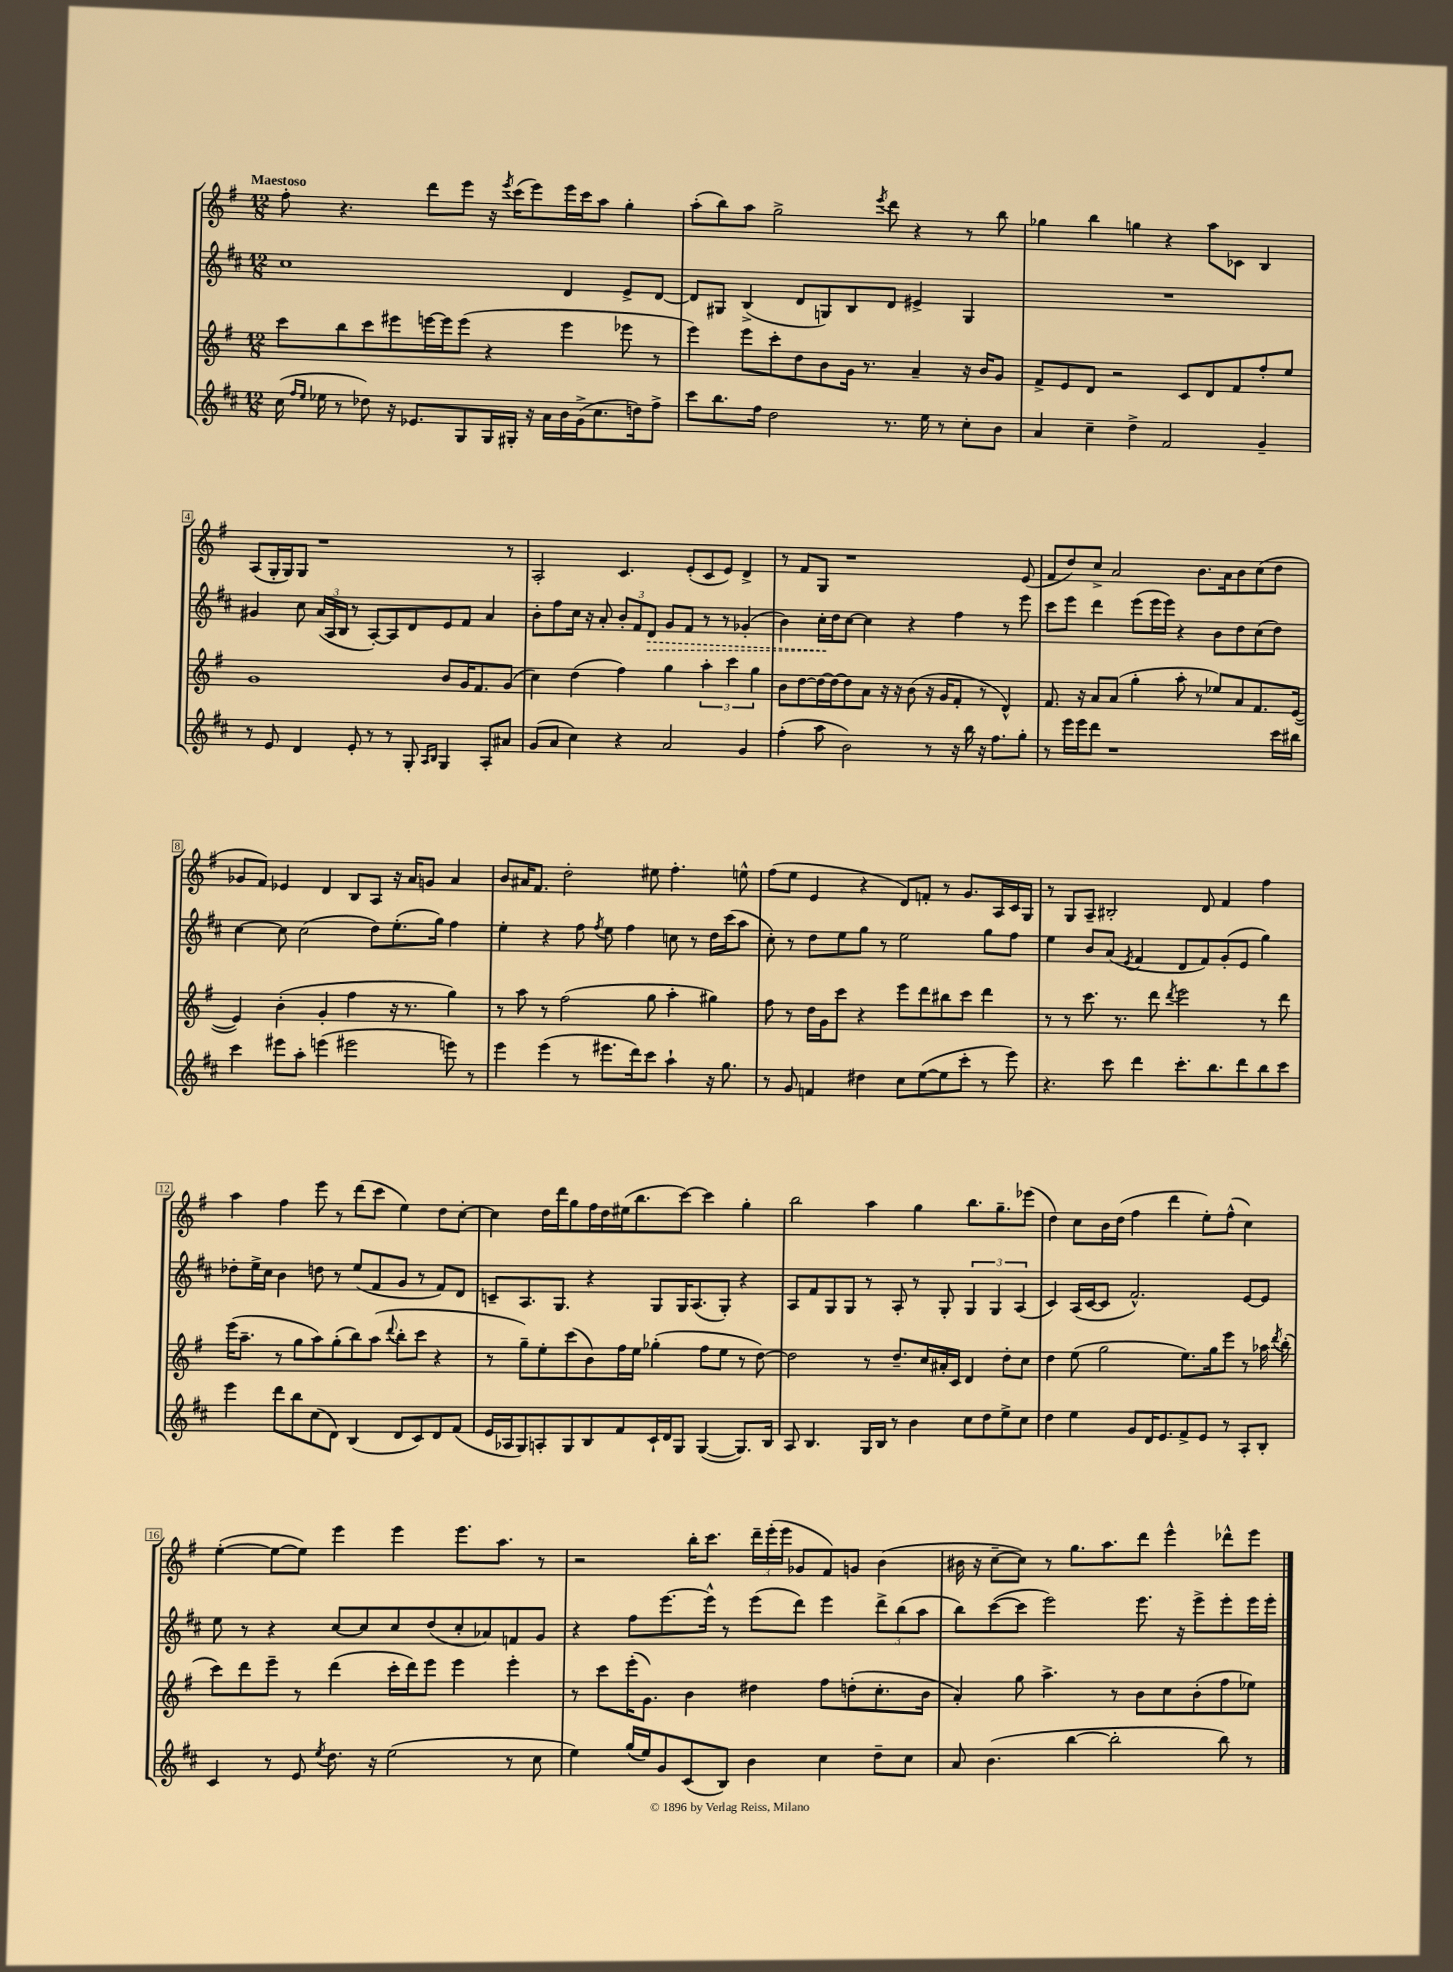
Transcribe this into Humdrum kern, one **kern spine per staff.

**kern	**kern	**kern	**dynam	**kern
*part4	*part3	*part2	*part2	*part1
*staff4	*staff3	*staff2	*staff2	*staff1
*clefG2	*clefG2	*clefG2	*	*clefG2
*k[f#c#]	*k[f#]	*k[f#c#]	*	*k[f#]
*M12/8	*M12/8	*M12/8	*	*M12/8
=1	=1	=1	=1	=1
!	!	!	!	!LO:TX:a:B:t=Maestoso
(16cc#\	8ccc\L	1cc#	.	8ff#'\
16qqff#/LL	.	.	.	.
16qqee/JJ	.	.	.	.
16ee-X\	.	.	.	.
8r	8bb\	.	.	4.r
8dd-X\)	8ccc\	.	.	.
16r	8eee#X\	.	.	.
8.e-X/L	.	.	.	.
.	[16eeen\L	.	.	8ddd\L
.	16eee\J]	.	.	.
8G/	(8eee\J	.	.	8eee\J
16G/L	4r	.	.	16r
.	.	.	.	8qeee/
16G#X'/JJ	.	.	.	(16ccc\KL
16r	.	.	.	8eee\)
16a\LL	.	.	.	.
16b\	4eee\	4d/	.	16eee\L
(16g^\J	.	.	.	16ccc\J
8.cc#\	.	.	.	8aa\J
.	8eee-X\	8e^/L	.	4gg'\
16ddn\k)	.	.	.	.
8ff#^\J	8r	[8d/J	.	.
=2	=2	=2	=2	=2
8ccc#\L	4eee\)	8d/L]	.	(8aa'\L
8.bb\	.	8G#X/J	.	8bb\)
.	8eee\L	(4B^/	.	8aa\J
16ff#\Jk	.	.	.	.
2dd\	8ccc'\	.	.	2gg^\
.	8dd\	8d/L	.	.
.	8b\	8Gn/)	.	.
.	16g\Jk	8B/	.	.
.	8.r	.	.	.
.	.	.	.	8qeee/
8.r	.	8d/J	.	8ddd\
.	4a~/	4e#X^/	.	4r
16ee\	.	.	.	.
8r	.	.	.	.
8cc#'\L	16r	4G/	.	8r
.	16b/KL	.	.	.
8b\J	8g/J	.	.	8bb\
=3	=3	=3	=3	=3
4a/	8f#^/L	1.r	.	4gg-X\
.	8e/	.	.	.
4cc#~\	8d/J	.	.	4bb\
.	2r	.	.	.
4dd^\	.	.	.	4ggn\
2f#/	.	.	.	4r
.	8c/L	.	.	.
.	8d/	.	.	8aa\L
.	8f#/	.	.	8c-X\J
4g~/	8ff#'/	.	.	4B/
.	8ee/J	.	.	.
!!LO:LB:g=z
=4	=4	=4	=4	=4
8r	1g	4g#X/	.	(8A/L
8e/	.	.	.	16G'/L
.	.	.	.	16G/J)
4d/	.	8cc#\	.	8G/J
.	.	(24a/LL	.	1r
.	.	24A/	.	.
.	.	24B/JJ	.	.
8e'/	.	8r	.	.
8r	.	[8A'/L)	.	.
8r	.	8A/]	.	.
8G'/	.	8d/	.	.
16qqA/LL	.	.	.	.
16qqB/JJ	.	.	.	.
4G/	8b/L	8e/	.	.
.	16g/K	8f#/J	.	.
.	8.f#/	.	.	.
8A'/L	.	4a/	.	.
8a#X/J	(8g/J	.	.	8r
=5	=5	=5	=5	=5
(8g/L	4cc\)	8b'\L	.	2A'/
8a/J	.	8ff#\	.	.
4cc#\)	(4dd\	16cc#\Jk	.	.
.	.	16r	.	.
.	.	8a'/	.	.
4r	4ff#\)	12b'/L	.	4.c/
.	.	12f#/	.	.
!	!	!	!LO:HP:b	!
.	.	12d/J	>	.
2a/	4gg\	8g/L	.	.
.	.	8f#/J	.	(8e'/L
.	6aa'\	8r	.	8c/
.	.	8r	.	8e/J)
.	6ccc\	.	.	.
4g/	.	(4g-X'/	.	4d^/
.	6gg\	.	.	.
=6	=6	=6	=6	=6
(4ff#'\	8b\L	4b\)	.	8r
.	[8dd\	.	.	8f#/L
8aa\	16dd\L_	16cc#'\LL	.	8G/J
.	16dd\J_	16dd\J	]	.
2b\)	8dd\]	[8cc#\J	.	1r
.	8a\J	4cc#\]	.	.
.	16r	.	.	.
.	16r	.	.	.
.	(8b\	4r	.	.
8r	16r	.	.	.
.	16g/KL	.	.	.
16r	8f#'/J	4ff#\	.	.
16bb\	.	.	.	.
16r	8r	.	.	.
8.ff#\L	.	.	.	.
.	4d^^/)	8r	.	.
8gg'\J	.	8eee\	.	(8e/
=7	=7	=7	=7	=7
8r	8.f#/	8ccc#\L	.	8f#/L
16eee\LL	.	8eee\J	.	8dd/)
16eee\J	16r	.	.	.
8ddd\J	8a/L	4ddd\	.	8cc^/J
1r	(8a/J	.	.	2a/
.	4gg'\	(8eee\L	.	.
.	.	16eee\L	.	.
.	.	16eee\JJ)	.	.
.	8aa'\	4r	.	.
.	8r	.	.	8.b\L
.	8ee-X/L)	8b\L	.	.
.	.	.	.	16a\k
.	8a/	8dd\	.	8b\
.	8.f#/	(8cc#\	.	(8cc\
16ccc#\LL	.	8dd\J)	.	8dd\J
16bb#X\JJ	([16e/Jk	.	.	.
!!LO:LB:g=z
=8	=8	=8	=8	=8
4ccc#\	4e/])	[4cc#\	.	8g-X/L
.	.	.	.	8f#/J)
8eee#X\L	(4b'\	8cc#\]	.	4e-X/
8aa'\J	.	(2cc#\	.	.
(4eeen\	4g'/	.	.	4d/
2eee#X\	4ff#\	.	.	8B/L
.	.	8dd\L)	.	8A/J
.	16r	(8.ee'\	.	16r
.	8.r	.	.	16a/KL
.	.	.	.	8gn/J
.	.	16gg\Jk)	.	.
8eeen\)	4gg\)	4ff#\	.	4a/
8r	.	.	.	.
=9	=9	=9	=9	=9
4eee\	8r	4ee'\	.	8b/L
.	8aa\	.	.	16a#X/K
.	.	.	.	8.f#/J
(4eee\	8r	4r	.	.
.	(2ff#\	.	.	2dd'\
8r	.	8ff#\	.	.
.	.	8qff#/	.	.
8.eee#X\L	.	8ee\	.	.
.	.	4ff#\	.	.
16ddd\k)	.	.	.	.
8ccc#\J	8gg\	.	.	8ee#X\
4aa`\	4aa'\	8ccn\	.	4.ff#'\
.	.	8r	.	.
16r	4gg#X\)	16dd\LL	.	.
8.gg\	.	(16ccc#\J	.	.
.	.	8aa\J	.	8een^^\
=10	=10	=10	=10	=10
8r	8ff#\	8cc#'\)	.	(8ff#\L
8g/	8r	8r	.	8ee\J
4fn/	16dd\LL	8dd\L	.	4e/
.	16g\J	.	.	.
.	8ccc\J	8ee\	.	.
4dd#X\	4r	8gg\J	.	4r
.	.	8r	.	.
8cc#\L	8eee\L	2ee\	.	8d/L)
([8ee\	8ddd\	.	.	8fn'/J
8ee\]	8bb#X\	.	.	8r
8ccc#'\J	8ccc\J	.	.	8.g/L
8r	4ddd\	8gg\L	.	.
.	.	.	.	16A/L
8eee\)	.	8ff#\J	.	16c/
.	.	.	.	16G/JJ
=11	=11	=11	=11	=11
4.r	8r	4ee\	.	8r
.	8r	.	.	8G/L
.	8.ccc\	8b/L	.	8A~/J
8ccc#\	.	(8a/J	.	2B#X'/
.	8.r	.	.	.
.	.	8qe/	.	.
4ddd\	.	4f#/	.	.
.	8ddd\	.	.	.
.	8qddd/	.	.	.
8.ccc#'\L	2eee\	8d/L	.	.
.	.	8f#/)	.	8d/
8.bb\	.	.	.	.
.	.	(8g'/	.	4f#/
8ddd\	.	8e/J	.	.
8bb\	8r	4gg\)	.	4ff#\
8ccc#\J	8ddd\	.	.	.
!!LO:LB:g=z
=12	=12	=12	=12	=12
4eee\	(16eee\KL	8dd-X'\L	.	4aa\
.	8.aa~\J	.	.	.
.	.	16ee^\L	.	.
.	.	16cc#\JJ	.	.
8ddd\L	8r	4b\	.	4ff#\
8bb\	8gg\L	.	.	.
(8cc#\	8aa\)	8ddn\	.	8eee\
8d\J)	(8gg'\	8r	.	8r
(4B/	8bb\)	(8ee/L	.	(8ddd\L
.	(8aa\J	8f#/	.	8ccc\J
.	8qqddd/	.	.	.
8d/L	8bb'\L	8g/J	.	4ee\)
8c#/)	8ccc\J	8r	.	.
8d/	4r	8f#/L)	.	8dd\L
(8f#/J	.	8d/J	.	[8cc'\J
=13	=13	=13	=13	=13
16e/LL	8r	8cn~/L	.	4cc\]
16A-X/J	.	.	.	.
8G/)	8gg~\L)	8.A/	.	.
8An'/	8ee'\	.	.	16dd\LL
.	.	8.G/J	.	16ddd\J
8G/	(8ccc\	.	.	8gg\
8B/	8b\)	4r	.	16ff#\L
.	.	.	.	16dd\
8f#/	16ff#\L	.	.	(16ee#X\J
.	16ee\JJ	.	.	8.bb\
16c#`/L	(4gg-X'\	8G/L	.	.
16d/J	.	.	.	.
8G/J	.	16G/K	.	[8ccc\J)
.	.	(8.A/	.	.
([4G/	8ff#\L	.	.	4ccc\]
.	8ee\J	8G'/J)	.	.
8.G/L])	8r	4r	.	4gg'\
.	[8dd\)	.	.	.
16B/Jk	.	.	.	.
=14	=14	=14	=14	=14
8A/	2dd\]	8A/L	.	2bb\
4.B/	.	8f#/	.	.
.	.	8G/	.	.
.	.	8G/J	.	.
16G/LL	8r	8r	.	4aa\
16B/JJ	.	.	.	.
8r	8.dd~/L	8A'/	.	.
4b\	.	8r	.	4gg\
.	16cc/L	.	.	.
.	16a#X'/	8G'/	.	.
.	16c/JJ	.	.	.
8cc#\L	4d/	6G/	.	8.bb\L
8dd\	.	.	.	.
.	.	6G/	.	.
.	.	.	.	8.gg~\
8ee^\	8dd'\L	.	.	.
.	.	(6A/	.	.
8cc#\J	8cc\J	.	.	(8eee-X\J
=15	=15	=15	=15	=15
4dd\	4dd\	4c#/)	.	4dd\)
4ee\	(8ee\	(16A/LL	.	8cc\L
.	.	[16c#/J	.	.
.	2gg\	8c#/J]	.	16b\L
.	.	.	.	(16dd\JJ
8g/L	.	2.f#^^/)	.	4ff#\
16d/K	.	.	.	.
8.e/	.	.	.	.
.	.	.	.	4ddd\
8f#^/	8.ee\L)	.	.	.
8e/J	.	.	.	8ee'\L)
.	16gg\k	.	.	.
8r	8eee\J	.	.	(8ff#^^\J
8A'/L	8r	[8e/L	.	4cc\)
8B'/J	16aa-X\	8e/J]	.	.
.	8qddd/	.	.	.
.	(16bb'\	.	.	.
!!LO:LB:g=z
=16	=16	=16	=16	=16
4c#/	8ccc\L)	8ee\	.	([4ee'\
.	8ddd\	8r	.	.
8r	8eee~\J	4r	.	8ee\L_
8e/	8r	.	.	8ee\J])
8qee/	.	.	.	.
8.dd\	(4ddd\	[8cc#/L	.	4eee\
.	.	8cc#/]	.	.
16r	.	.	.	.
(2ee\	16ccc'\LL	8cc#/	.	4eee\
.	16ddd\J)	.	.	.
.	8eee\J	(8dd/	.	.
.	4eee\	8cc#'/	.	8.eee\L
.	.	8a-X/)	.	.
.	.	.	.	8.aa\J
8r	4eee'\	8fn/	.	.
8cc#\	.	8g/J	.	8r
=17	=17	=17	=17	=17
4ee\)	8r	4r	.	2r
.	8ccc\L	.	.	.
(16gg/LL	(16eee'\K	8ff#\L	.	.
16ee/J)	8.g\J)	.	.	.
8g/	.	[8.eee\	.	.
(8c#/	4b\	.	.	16bb'\KL
.	.	16eee^^\Jk]	.	8.ccc\J
8B/J)	.	8r	.	.
4b\	4dd#X\	(8eee\L	.	24ddd~\LL
.	.	.	.	(24eee'\
.	.	.	.	24eee\JJ
.	.	8ddd\J)	.	8g-X/L
4cc#\	8ff#\L	4eee\	.	8f#/)
.	(8ddn'\	.	.	8gn/J
8dd~\L	8.cc'\	12ddd^\L	.	(4b\
.	.	(12bb\	.	.
8cc#\J	.	.	.	.
.	.	12aa\J	.	.
.	16b\Jk	.	.	.
=18	=18	=18	=18	=18
8a/	4a'/)	8bb\L)	.	16b#X\
.	.	.	.	16r
(4.b\	.	([8ccc#\	.	[8cc~\L
.	8gg\	8ccc#\J]	.	8cc\J])
.	4.aa^\	2eee\)	.	8r
[4bb\	.	.	.	8.gg\L
.	.	.	.	8.aa\
2bb'\]	8r	.	.	.
.	8b\L	8.eee\	.	8ddd\J
.	8cc\	.	.	4eee^^\
.	.	16r	.	.
.	(8b'\	8eee^\L	.	.
8bb\)	8ff#\	8eee'\	.	8ddd-X^^\L
8r	8ee-X\J)	16eee\L	.	8eee\J
.	.	16eee'\JJ	.	.
==	==	==	==	==
*-	*-	*-	*-	*-
